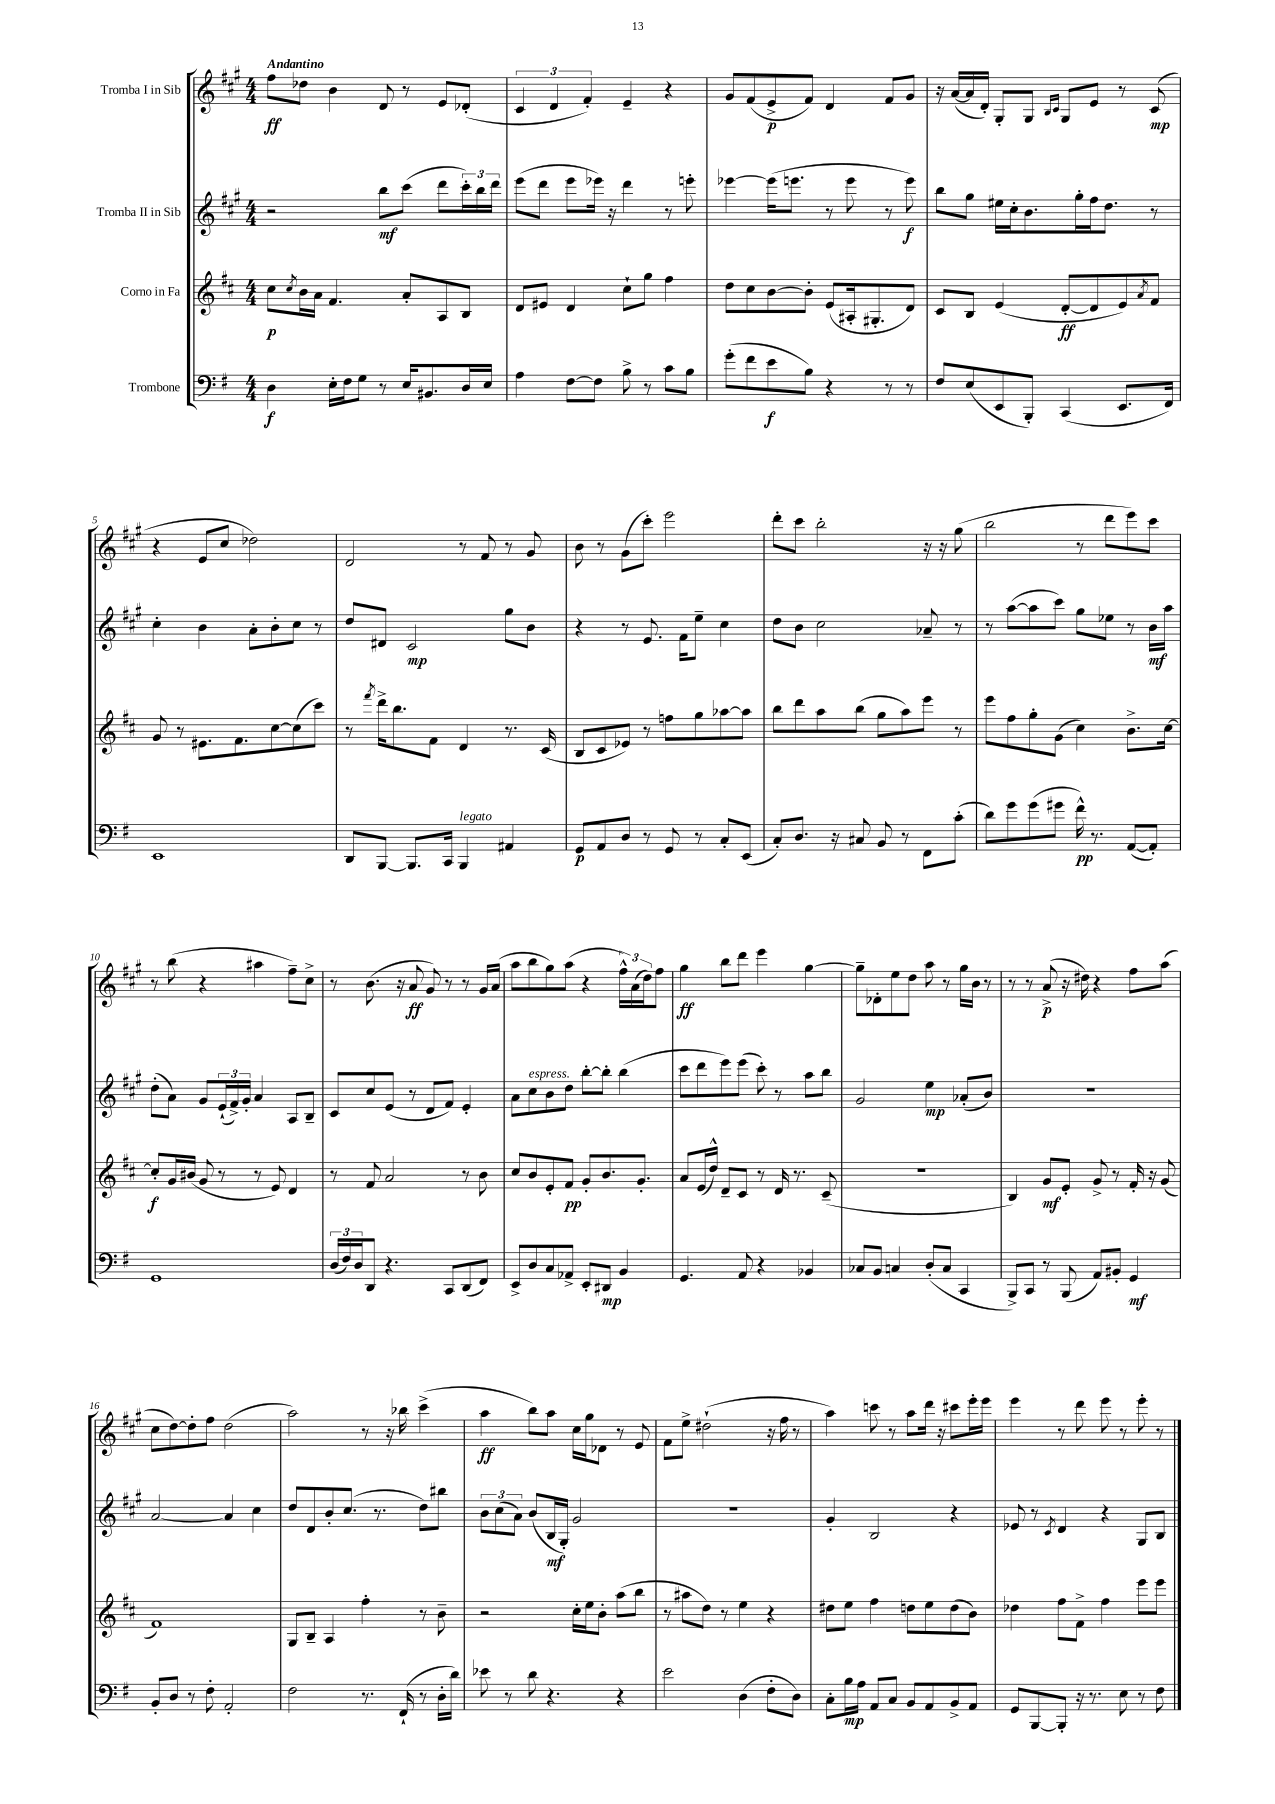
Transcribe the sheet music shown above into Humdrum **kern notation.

**kern	**kern	**kern	**kern
*staff4	*staff3	*staff2	*staff1
*clefF4	*clefG2	*clefG2	*clefG2
*k[f#]	*k[f#c#]	*k[f#c#g#]	*k[f#c#g#]
*M4/4	*M4/4	*M4/4	*M4/4
4D	8cc#	2r	8ff#
.	8qcc#	.	.
.	16b	.	8dd-
.	16a	.	.
16E'	4.f#	.	4b
16F#	.	.	.
8G	.	.	.
8r	.	8bb	8d
16E	8a'	(8ccc#	8r
8.BB#	.	.	.
.	8A	8ddd	8e
16D	8B	24ccc#')	(8d-'
.	.	24bb	.
16E	.	.	.
.	.	24ddd	.
=	=	=	=
4A	8d	(8eee	6c#
.	8e#	8ddd	.
.	.	.	6d
[8F#	4d	8eee	.
.	.	.	6f#')
8F#]	.	16eee-)	.
.	.	16r	.
8B^	8cc#`	4ddd	4e~
8r	8gg	.	.
8c	4ff#	8r	4r
8B	.	8eee'	.
=	=	=	=
(8g'	8dd	[4eee-	8g#
8f#	8cc#	.	(8f#
8e	[8b	(16eee-]	8e^
.	.	8.eee	.
8B)	8b']	.	8f#)
4r	(8e	8r	4d
.	16A#'	8eee	.
.	8.G#'	.	.
8r	.	8r	8f#
8r	8d)	8eee)	8g#
=	=	=	=
8F#	8c#	8bb	16r
.	.	.	([16a
(8E	8B	8gg#	16a]
.	.	.	16d')
8EE	(4e	16ee#	8G#'
.	.	16cc#'	.
8BBB')	.	8.b	8G#
.	.	.	16qqB
.	.	.	16qqc#
(4CC	[8d'	.	8G#
.	.	16gg#'	.
.	8d]	16ff#	8e
.	.	8.dd	.
8.EE	8e)	.	8r
.	8qa	.	.
.	8f#	8r	(8c#
16FF#)	.	.	.
=	=	=	=
1EE	8g	4cc#'	4r
.	8r	.	.
.	8.e#	4b	8e
.	.	.	8cc#
.	8.f#	.	.
.	.	8a'	2dd-)
.	[8cc#	8b'	.
.	(8cc#]	8cc#	.
.	8ccc#)	8r	.
=	=	=	=
8DD	8r	8dd	2d
.	8qfff#	.	.
[8BBB	16ddd^	8d#	.
.	8.bb	.	.
8.BBB]	.	2c#	.
.	8f#	.	.
16CC	.	.	.
4BBB	4d	.	8r
.	.	.	8f#
4AA#	8.r	8gg#	8r
.	.	8b	8g#
.	(16c#	.	.
=	=	=	=
8GG	8B	4r	8b
8AA	8c#	.	8r
8D	8e-)	8r	(8g#
8r	8r	8.e	8ccc#')
8GG	8ff	.	2eee
.	.	16f#	.
8r	8gg	8ee~	.
8C'	[8aa-	4cc#	.
(8EE	8aa-]	.	.
=	=	=	=
8C')	8bb	8dd	8ddd'
8.D	8ddd	8b	8ccc#
.	8aa	2cc#	2bb'
16r	.	.	.
8C#	(8bb	.	.
8BB	8gg	.	.
8r	8aa)	.	.
8FF#	8eee	8a-~	16r
.	.	.	16r
(8c'	8r	8r	(8gg#
=	=	=	=
8d)	8eee	8r	2bb
8g	8ff#	([8aa	.
(8g	8gg'	8aa]	.
8g#	(8g	8ccc#)	.
16f#^^)	4cc#)	8gg#	8r
8.r	.	.	.
.	.	8ee-	8ddd
([8AA	8.b^	8r	8eee)
8AA'])	.	16b	8ccc#
.	[16cc#	16aa	.
=	=	=	=
1GG	8cc#']	(8dd'	8r
.	16g	8a)	(8bb
.	(16b#	.	.
.	8g	8g#	4r
.	8r	(24e`	.
.	.	24f#^)	.
.	.	24g#'	.
.	8r	4a	4aa#
.	8e)	.	.
.	4d	8A	8ff#~)
.	.	8B~	8cc#^
=	=	=	=
(24D	8r	8c#	8r
24F#)	.	.	.
24D	.	.	.
8DD	8f#	8cc#	(8.b
4.r	2a	(8e	.
.	.	.	16r
.	.	8r	8a
.	.	8d	8g#)
8CC	.	8f#)	8r
(8DD	8r	4e'	8r
8FF#)	8b	.	16g#
.	.	.	(16a
=	=	=	=
8EE^	8cc#	8a	8aa
8D	8b	8cc#	8bb
8C	8e'	8b	8gg#)
8AA-^	8f#	8dd	(8aa
8EE'	8g'	[8bb'	4r
8DD#	8.b	8bb']	.
4BB	.	(4bb	24ff#^^)
.	.	.	(24a
.	8.g'	.	.
.	.	.	24dd)
.	.	.	8ff#
=	=	=	=
4.GG	8a	8ccc#	4gg#
.	(16e	8ddd	.
.	16dd^^)	.	.
.	8d~	8eee)	8bb
8AA	8c#	(8eee	8ddd
4r	8r	8ccc#')	4eee
.	16d	8r	.
.	8.r	.	.
4BB-	.	8aa	[4gg#
.	(8c#~	8bb	.
=	=	=	=
8C-	1r	2g#	8gg#~]
8BB	.	.	8d-'
4C	.	.	8ee
.	.	.	8dd
(8D'	.	4ee	8aa
8C	.	.	8r
4CC	.	(8a-'	16gg#
.	.	.	16b
.	.	8b)	8r
=	=	=	=
8BBB^)	4B)	1r	8r
8CC	.	.	8r
8r	8g	.	(8a^
(8BBB	8e'	.	16r
.	.	.	16dd#)
8AA)	8g^	.	4r
8BB#'	8r	.	.
4GG	16f#'	.	8ff#
.	16r	.	.
.	(8g	.	(8aa
=	=	=	=
8BB'	1f#)	[2a	8cc#
8D	.	.	[8dd)
8r	.	.	8dd']
8F#'	.	.	8ff#
2AA'	.	4a]	(2dd
.	.	4cc#	.
=	=	=	=
2F#	8G	8dd	2aa)
.	8B~	8d	.
.	4A	8b'	.
.	.	(8.cc#	.
8.r	4ff#'	.	8r
.	.	8.r	.
.	.	.	16r
(16FF#`	.	.	16bb-
8r	8r	8dd)	(4ccc#^
16D'	8b~	8bb#	.
16d)	.	.	.
=	=	=	=
8e-	2r	12b	4aa
.	.	(12cc#	.
8r	.	.	.
.	.	12a)	.
8d	.	(8b	8bb)
4.r	.	16B	8aa
.	.	16G#')	.
.	16cc#'	2g#	16cc#
.	16ee	.	16gg#
.	8b'	.	8d-
4r	(8aa	.	8r
.	8bb	.	8e
=	=	=	=
2e	8r	1r	8f#
.	8aa#	.	8ee^
.	8dd)	.	(2dd#`
.	8r	.	.
(4D	4ee	.	.
8F#'	4r	.	16r
.	.	.	16ff#
8D)	.	.	8r
=	=	=	=
8C'	8dd#	4g#'	4aa)
16B	8ee	.	.
16A	.	.	.
8AA	4ff#	2B	8ccc
8C	.	.	8r
8BB	8dd	.	8aa
8AA	8ee	.	16ddd
.	.	.	16r
8BB^	(8dd	4r	8ccc#
8AA	8b)	.	16eee'
.	.	.	16eee
=	=	=	=
8GG	4dd-	8e-	4eee
[8BBB	.	8r	.
.	.	8qc#	.
8BBB']	8ff#	4d	8r
16r	8f#^	.	8ddd
8.r	.	.	.
.	4ff#	4r	8eee
8E	.	.	8r
8r	8eee	8G#	8eee'
8F#	8eee	8B	8r
==	==	==	==
*-	*-	*-	*-
